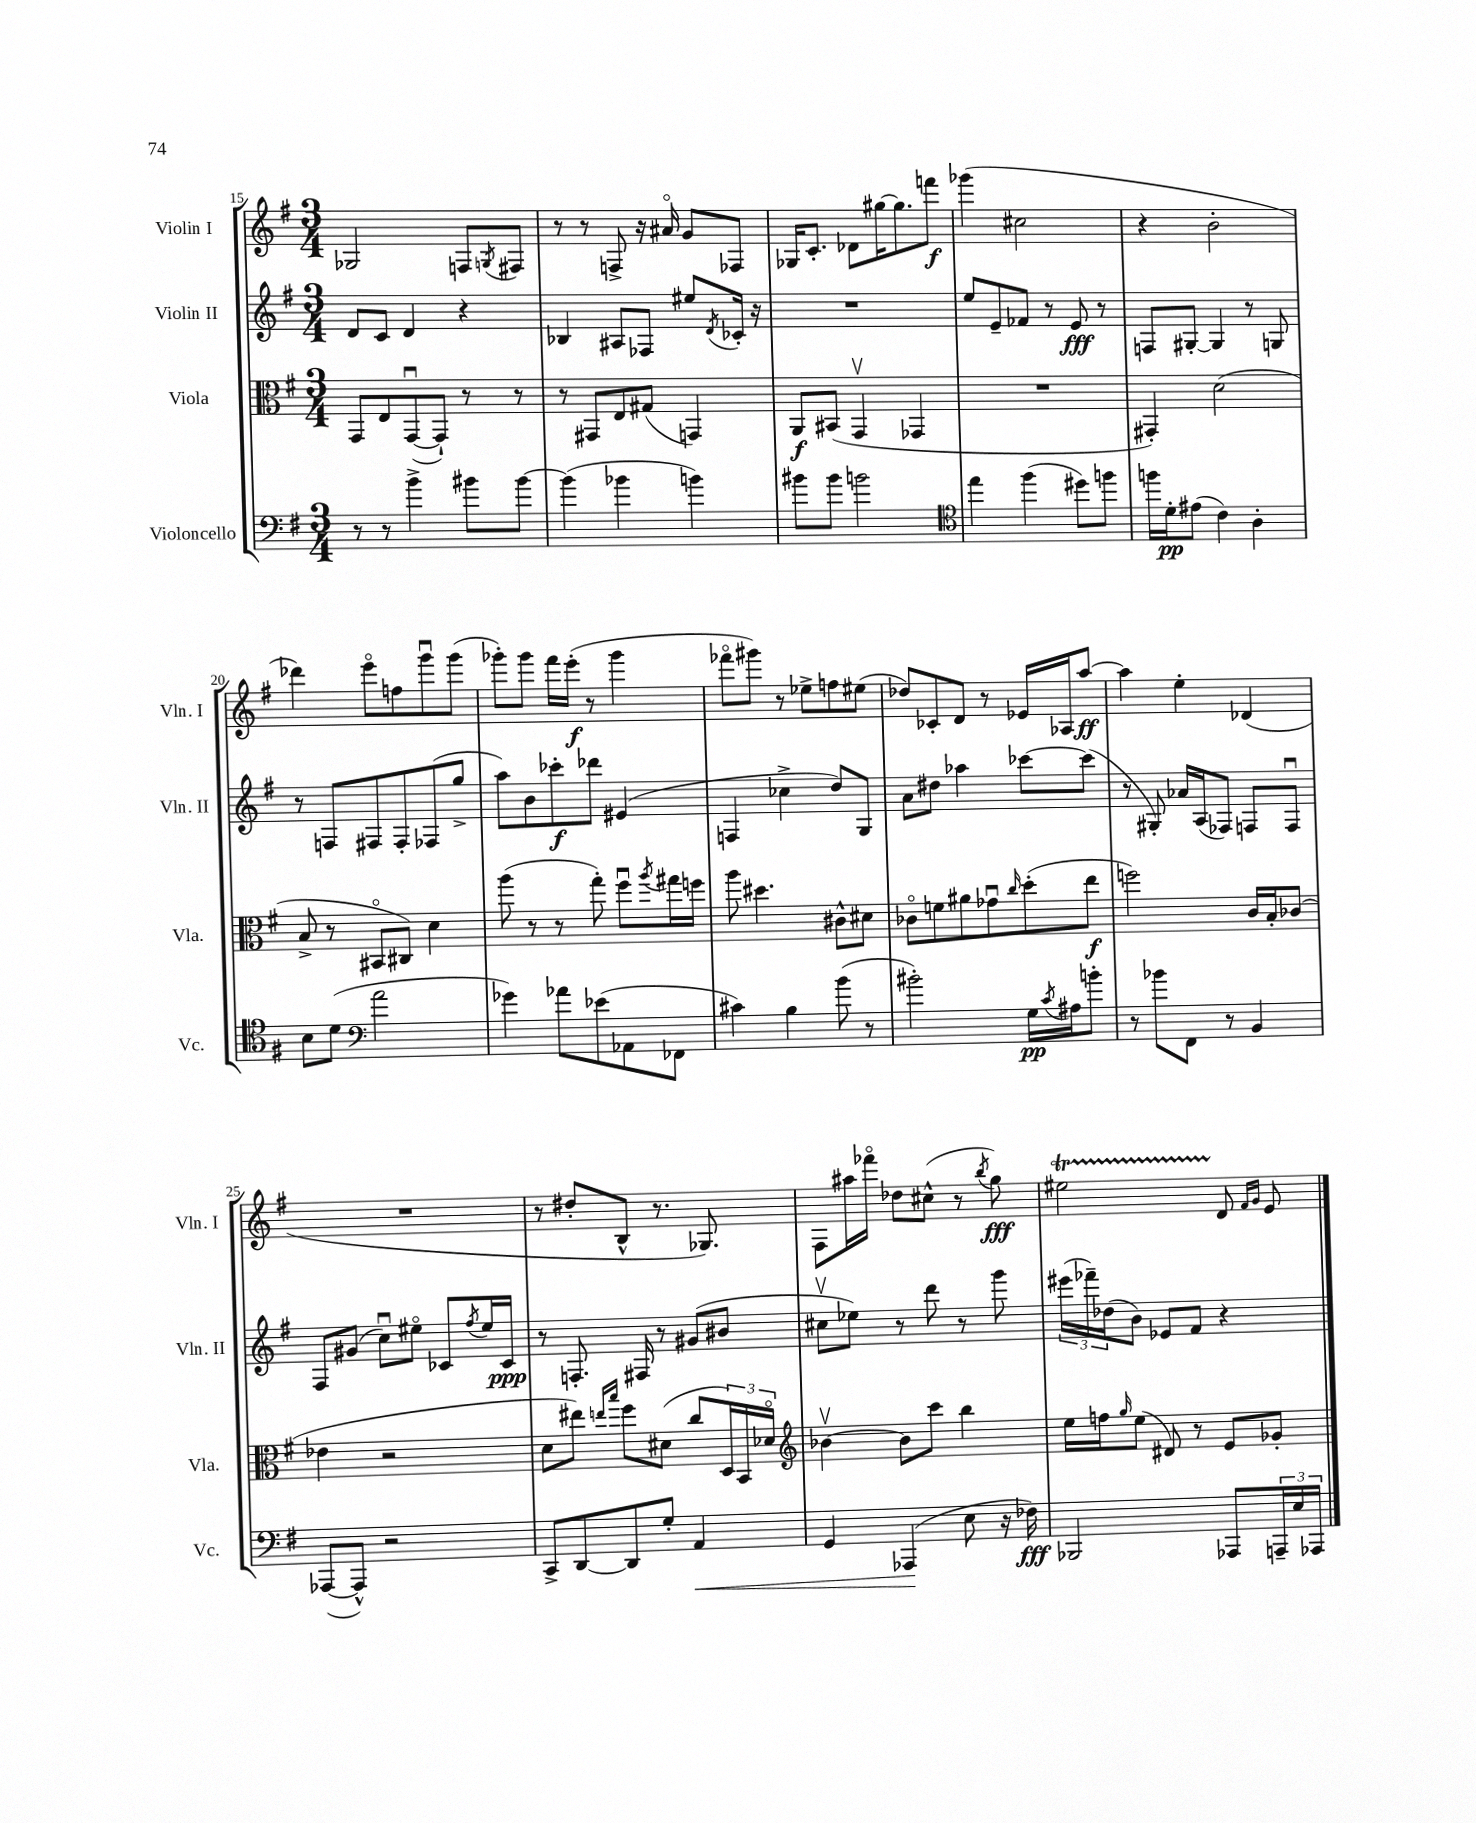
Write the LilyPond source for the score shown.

<<
\new StaffGroup <<
\new Staff = "s0" \with { instrumentName = "Violin I" shortInstrumentName = "Vln. I" } {
    \clef treble \key g \major \numericTimeSignature \time 3/4
    ges2 f8 \acciaccatura { g8 } fis8 |
    r8 r8 f8-> r16 ais'16\flageolet g'8 fes8 |
    ges16 c'8.-. des'8 gis''16~ gis''8. f'''8\f |
    ges'''4( cis''2 |
    r4 b'2-. |
    des'''4) e'''8\flageolet f''8 g'''8\downbow g'''8( |
    ges'''8-.) ges'''8 fis'''16 e'''16-.\f( r8 ges'''4 |
    fes'''8\flageolet gis'''8) r8 ees''8-> f''8 eis''8( |
    des''8) ces'8-. d'8 r8 ees'16 aes16 a''8~\ff |
    a''4 e''4-. des'4( |
    R2. |
    r8 dis''8-. b8-^ r8. ges8.) |
    fis8 ais''16 fes'''16\flageolet des''8 cis''8-^( r8 \acciaccatura { b''8 } g''8\fff) |
    eis''2\startTrillSpan d'8\stopTrillSpan \grace { fis'16 g'16 } e'8 \bar "|." |
}
\new Staff = "s1" \with { instrumentName = "Violin II" shortInstrumentName = "Vln. II" } {
    \clef treble \key g \major \numericTimeSignature \time 3/4
    d'8 c'8 d'4 r4 |
    bes4 ais8 fes8 eis''8 \acciaccatura { d'8 } ces'16-. r16 |
    R2. |
    e''8 e'8-- fes'8 r8 e'8\fff r8 |
    f8 gis8~-. gis4 r8 g8 |
    r8 f8 fis8 fis8-. fes8( g''8-> |
    a''8) b'8 ces'''8-.\f des'''8 eis'4( |
    f4 ces''4-> d''8) g8 |
    a'8 dis''8 aes''4 ces'''8~ ces'''8( |
    r8 gis8-.) aes'16 a16( fes8) f8 f8\downbow |
    fis8 gis'8( c''8\downbow) eis''8\flageolet ces'8 \acciaccatura { fis''8 } eis''16 ces'16\ppp |
    r8 f8.-. fis16 r8 gis'8( bis'8 |
    cis''8\upbow ees''8) r8 d'''8 r8 g'''8 |
    \tuplet 3/2 { eis'''16( fes'''16--) des''16( } b'8) ees'8 fis'8 r4 \bar "|." |
}
\new Staff = "s2" \with { instrumentName = "Viola" shortInstrumentName = "Vla." } {
    \clef alto \key g \major \numericTimeSignature \time 3/4
    g,8 e8 g,8~\downbow( g,8-!) r8 r8 |
    r8 gis,8 e8 gis8( g,4) |
    a,8\f bis,8( g,4\upbow ges,4 |
    R2. |
    gis,4-.) d'2( |
    b8-> r8 bis,8\flageolet cis8) d'4 |
    a''8( r8 r8 g''8-.) fis''8\downbow \acciaccatura { a''8 } gis''16 f''16 |
    a''8 dis''4. cis'8-^ dis'8 |
    ces'8\flageolet f'8 ais'8 ges'8\downbow \grace { c''16 } d''8-.( e''8\f |
    f''2) c'16 b16-. ces'8( |
    ees'4 r2 |
    d'8 eis''8) \grace { e''16 b''16 } fis''8 dis'8( c''8 \tuplet 3/2 { d16) b,16 des'16\flageolet } |
    \clef treble bes'4~\upbow bes'8 c'''8 b''4 |
    e''16 f''16 \grace { g''16 } e''8( dis'8) r8 e'8 ges'8-. \bar "|." |
}
\new Staff = "s3" \with { instrumentName = "Violoncello" shortInstrumentName = "Vc." } {
    \clef bass \key g \major \numericTimeSignature \time 3/4
    r8 r8 b'4-> bis'8 bis'8~ |
    bis'4( bes'4 b'4) |
    bis'8 bis'8 b'2 |
    \clef tenor e''4 fis''4( dis''8) f''8 |
    f''16 d'16-.\pp eis'8( c'4) a4-. |
    b8 d'8( \clef bass a'2 |
    ges'4) aes'8 ees'8( aes,8 fes,8 |
    cis'4) b4 b'8( r8 |
    bis'2-.) g16\pp \acciaccatura { c'8 } ais16 b'8-. |
    r8 bes'8 fis,8 r8 b,4 |
    aes,,8~( aes,,8-^) r2 |
    c,8-> d,8~ d,8 g8-. a,4\< |
    g,4 aes,,4\!( e8 r16 fes16\fff) |
    bes,,2 aes,,8 \tuplet 3/2 { a,,16-- e16 aes,,16 } \bar "|." |
}
>>
>>
\layout { \context { \Score currentBarNumber = #15 } }
